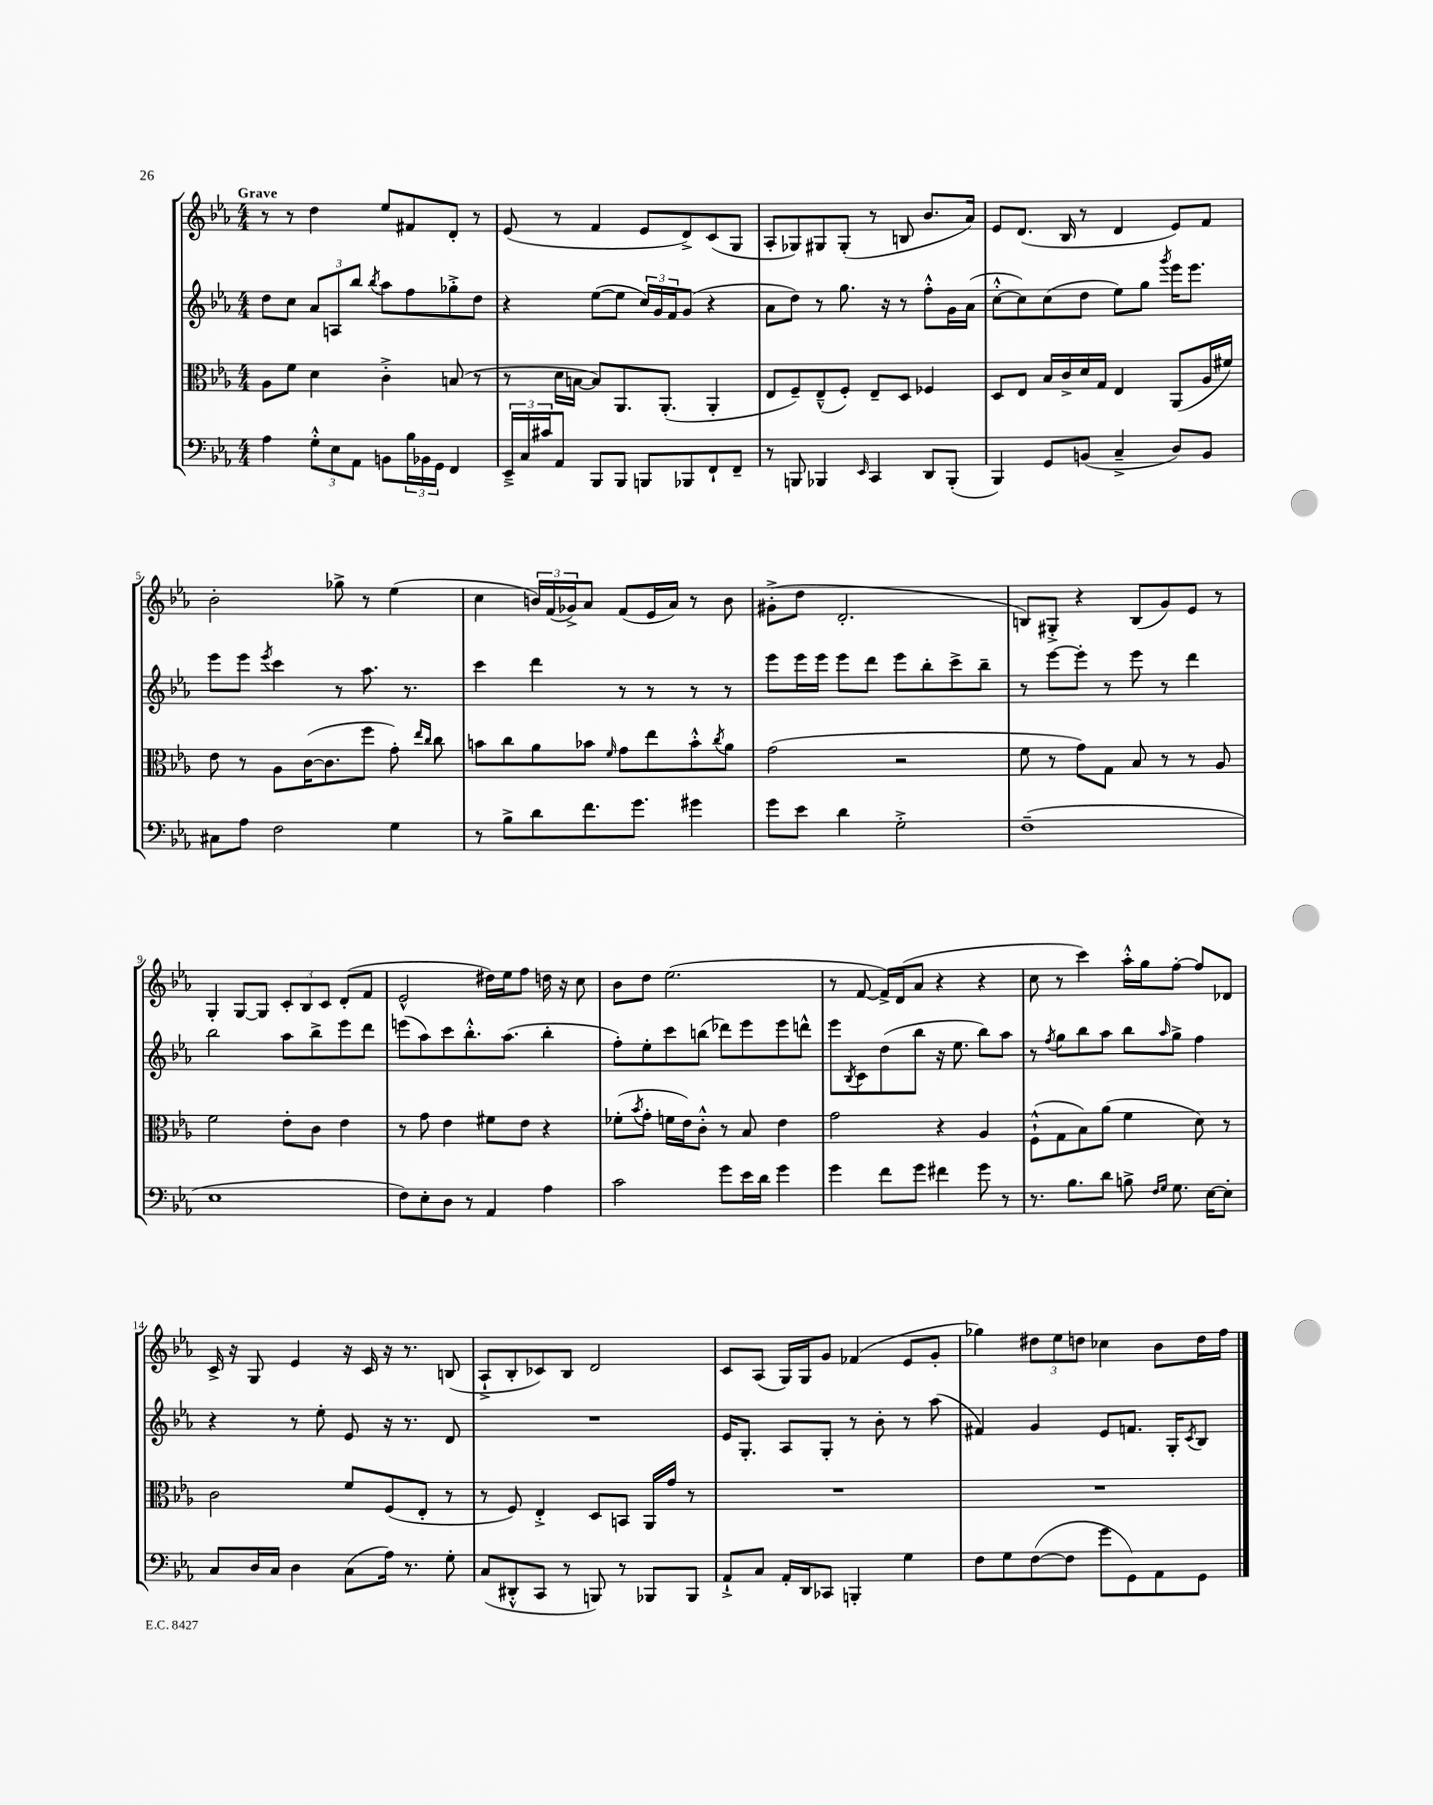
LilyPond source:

<<
\new StaffGroup <<
\new Staff = "s0" {
    \clef treble \key ees \major \numericTimeSignature \time 4/4 \tempo "Grave"
    r8 r8 d''4 ees''8 fis'8 d'8-. r8 |
    ees'8( r8 f'4 ees'8 d'8->) c'8( g8 |
    aes8-. ges8) gis8 gis8-.( r8 b8 bes'8. aes'16) |
    ees'8 d'8.( bes16 r8 d'4 ees'8) f'8 |
    bes'2-. ges''8-> r8 ees''4( |
    c''4 \tuplet 3/2 { b'16) f'16( ges'16->) } aes'8 f'8( ees'16 aes'16) r8 b'8 |
    gis'8-.->( d''8 d'2.-. |
    b8) gis8-.-> r4 b8( g'8) ees'8 r8 |
    g4-. g8~ g8 \tuplet 3/2 { c'8-. bes8 c'8 } d'8-.( f'8 |
    ees'2-^ dis''16) ees''16 f''8 d''16 r16 c''8 |
    bes'8 d''8 ees''2.( |
    r8 f'8~ f'16->) d'16( aes'8 r4 r4 |
    c''8 r8 c'''4) aes''16-.-^ g''16 f''8~-. f''8 des'8 |
    c'16-> r16 g8 ees'4 r16 c'16 r16 r8. b8( |
    aes8-!-> bes8-. ces'8) bes8 d'2 |
    c'8 aes8( g16) g16 g'8 fes'4( ees'8 g'8-. |
    ges''4) \tuplet 3/2 { dis''8 ees''8 d''8 } ces''4 bes'8 d''16 f''16 \bar "|." |
}
\new Staff = "s1" {
    \clef treble \key ees \major \numericTimeSignature \time 4/4
    d''8 c''8 \tuplet 3/2 { aes'8 a8 bes''8 } \acciaccatura { bes''8 } aes''8 f''8 ges''8-.-> d''8 |
    r4 ees''8~( ees''8 \tuplet 3/2 { c''16) g'16 f'16 } g'8( r4 |
    aes'8 d''8) r8 g''8. r16 r8 f''8-.-^ g'16 aes'16( |
    c''8~-.-^ c''8) c''8( d''8 ees''8) g''8 \acciaccatura { g'''8 } ees'''16 ees'''8. |
    ees'''8 ees'''8 \acciaccatura { ees'''8 } c'''4 r8 aes''8. r8. |
    c'''4 d'''4 r8 r8 r8 r8 |
    ees'''8 ees'''16 ees'''16 ees'''8 d'''8 ees'''8 bes''8-. c'''8-> bes''8-- |
    r8 ees'''8~ ees'''8-. r8 ees'''8 r8 d'''4 |
    bes''2 aes''8 bes''8-> ees'''8 d'''8 |
    e'''8( aes''8) c'''8 bes''8.-.-^ aes''8.( bes''4-. |
    f''8-.) ees''8-. c'''8 b''8( des'''8) ees'''8 ees'''8 d'''8-^ |
    ees'''8 \acciaccatura { bes8 } c'8 d''8( bes''8 r16 ees''8. bes''8) aes''8 |
    r8 \acciaccatura { f''8 } g''8 bes''8 aes''8 bes''8 \grace { aes''16 } g''8-> f''4 |
    r4 r8 ees''8-. ees'8 r16 r8. d'8 |
    R1 |
    ees'16 g8.-. aes8 g8-. r8 bes'8-. r8 aes''8( |
    fis'4) g'4 ees'8 f'8. g16-. \acciaccatura { c'8 } bes8 \bar "|." |
}
\new Staff = "s2" {
    \clef alto \key ees \major \numericTimeSignature \time 4/4
    aes8 f'8 d'4 c'4-.-> b8( r8 |
    r8 d'16 b16~ b8) aes,8. aes,8.-.( aes,4-. |
    ees8 f8--) ees8---^( f8-.) ees8-- d8 fes4 |
    d8 ees8 bes16 c'16-> d'16 g16 ees4 aes,8( aes16 fis'16) |
    ees'8 r8 aes8 c'16~( c'8. f''8 g'8-.) \grace { ees''16 c''16 } c''8 |
    b'8 c''8 aes'8 bes'8 \grace { f'16 } g'8 ees''8 bes'8-.-^ \acciaccatura { c''8 } aes'8 |
    g'2( r2 |
    f'8 r8 g'8) g8 bes8 r8 r8 aes8 |
    f'2 ees'8-. c'8 ees'4 |
    r8 g'8 ees'4 fis'8 ees'8 r4 |
    fes'8-.( \acciaccatura { bes'8 } g'8-. f'16 ees'16) c'8-.-^ r8 bes8 ees'4 |
    g'2 r4 aes4 |
    f8-!-^( g8 bes8) aes'8( f'4 d'8) r8 |
    c'2 f'8 f8( ees8-. r8 |
    r8 f8) ees4-.-> d8 b,8 aes,16 g'16 r8 |
    R1 |
    R1 \bar "|." |
}
\new Staff = "s3" {
    \clef bass \key ees \major \numericTimeSignature \time 4/4
    aes4 \tuplet 3/2 { g8-.-^ ees8 aes,8 } b,8 \tuplet 3/2 { bes16 bes,16 g,16 } f,4 |
    \tuplet 3/2 { ees,16---> c16 cis'16 } aes,8 bes,,8 bes,,8 b,,8 bes,,8 f,8-! f,8-- |
    r8 b,,8 bes,,4 \grace { ees,16 } c,4 d,8 bes,,8-.( |
    bes,,4) g,8 b,8( c4---> d8) b,8 |
    cis8 aes8 f2 g4 |
    r8 bes8-> d'8 f'8. g'8. gis'4 |
    g'8 ees'8 d'4 g2-.-> |
    f1--( |
    ees1 |
    f8) ees8-. d8 r8 aes,4 aes4 |
    c'2 g'8 ees'16 d'16 g'4 |
    g'4 f'8 g'8 fis'4 g'8 r8 |
    r8. bes8. d'8 b8-> \grace { f16 g16 } g8. ees16~ ees8-. |
    c8 d16 c16 d4 c8( aes16) r8. g8-. |
    c8( dis,8-.-^ c,8 r8 b,,8) r8 bes,,8 bes,,8 |
    aes,8-!-> c8 aes,16-. d,16 ces,8 b,,4-. g4 |
    f8 g8 f8~( f8 g'8 g,8) aes,8 g,8 \bar "|." |
}
>>
>>
